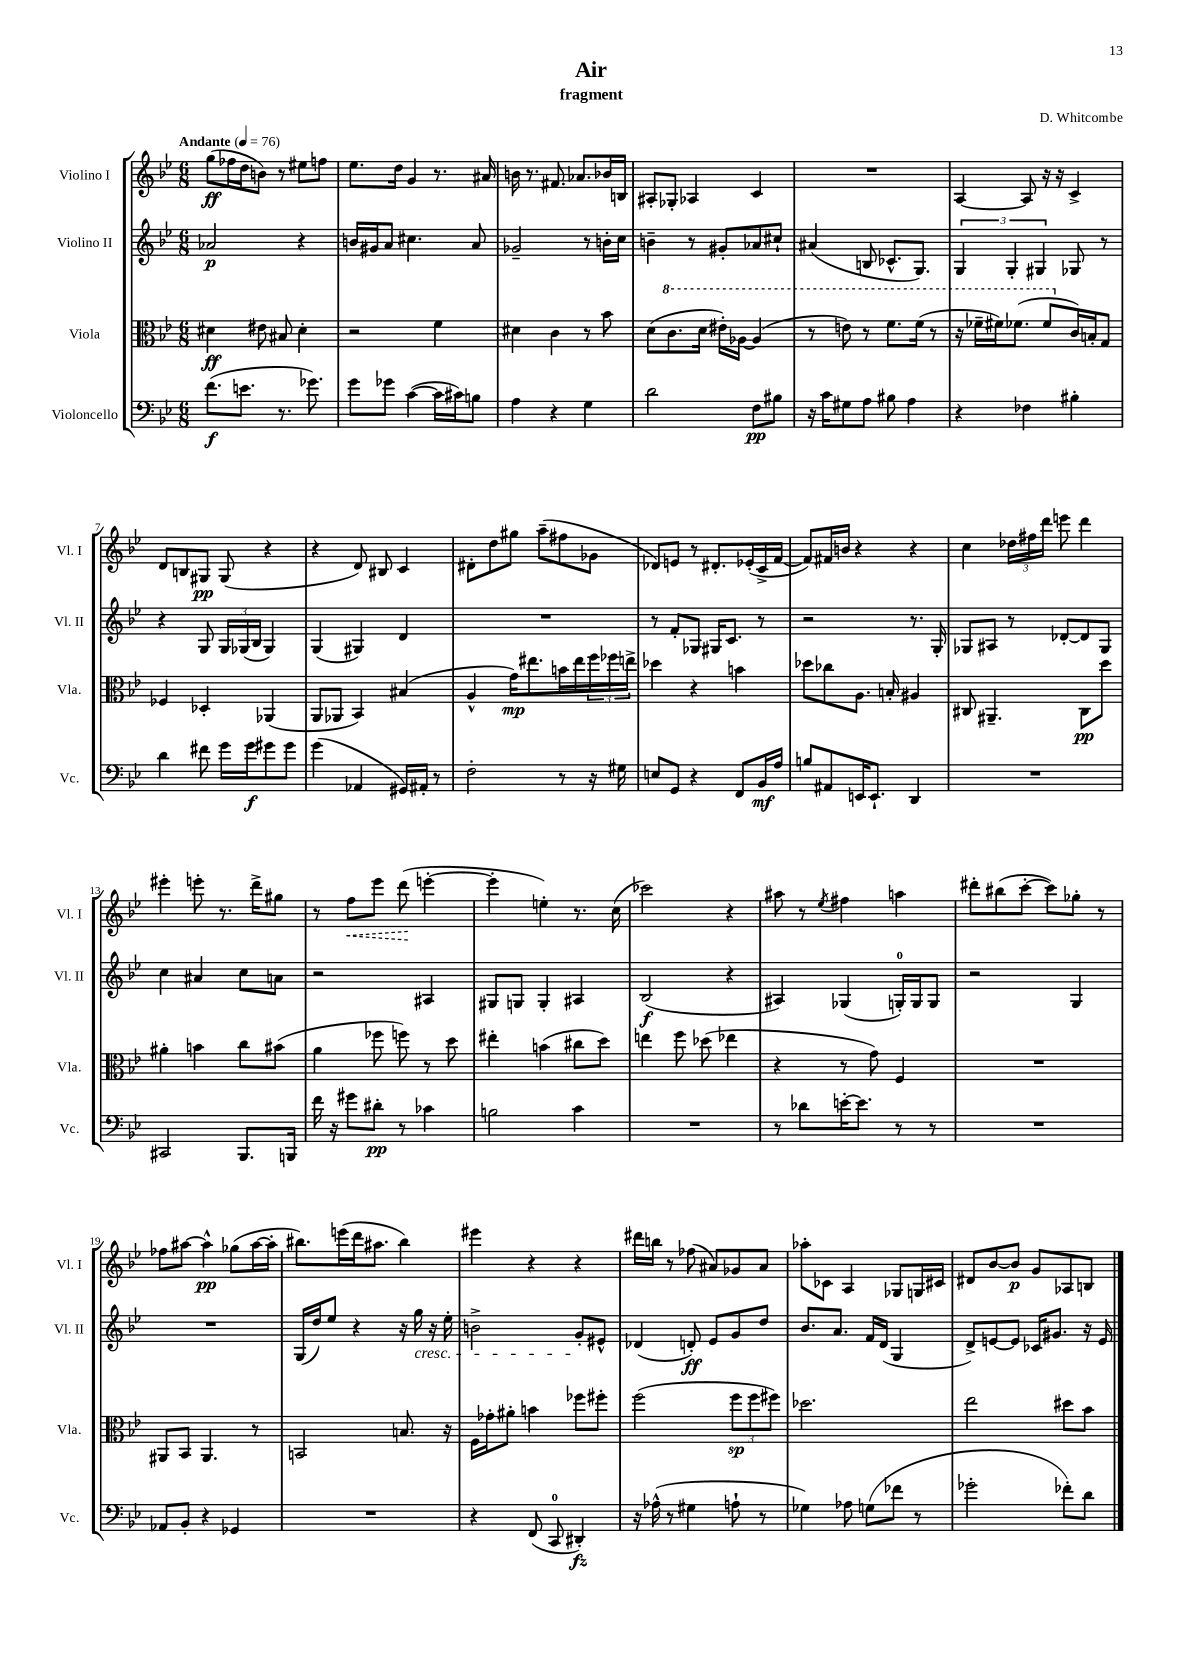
\header { title = "Air" composer = "D. Whitcombe" subtitle = "fragment" }
<<
\new StaffGroup <<
\new Staff = "s0" \with { instrumentName = "Violino I" shortInstrumentName = "Vl. I" } {
    \clef treble \key bes \major \numericTimeSignature \time 6/8 \tempo "Andante" 4 = 76
    g''8\ff( fes''16 d''16 b'8) r8 eis''8 f''8 |
    ees''8. d''16 g'4 r8. ais'16 |
    b'16 r8. fis'8. aes'8. bes'16 b16 |
    ais8-. ges8-. aes4 c'4 |
    R2. |
    a4~ a8 r16 r16 c'4-> |
    d'8 b8 gis8\pp gis8( r4 |
    r4 d'8) bis8 c'4 |
    dis'8-. d''8 gis''8 a''8--( fis''8 ges'8 |
    des'8) e'8 r8 dis'8.-. ees'16-.( c'16-> f'16~ |
    f'8) fis'16 b'16 r4 r4 |
    c''4 \tuplet 3/2 { des''16 fis''16 d'''16 } e'''8 d'''4 |
    eis'''4-. e'''8-. r8. d'''16-> gis''8 |
    r8 \once \override Hairpin.style = #'dashed-line f''8\< ees'''8 d'''8\!( e'''4~-. |
    e'''4-. e''4-.) r8. c''16( |
    ces'''2) r4 |
    ais''8 r8 \acciaccatura { ees''8 } fis''4 a''4 |
    dis'''8-. bis''8( c'''8~-. c'''8) ges''8-. r8 |
    fes''8 ais''8~ ais''4-^\pp ges''8( ais''16~ ais''16-. |
    bis''8.) e'''16( d'''16 ais''8. bis''4) |
    eis'''4 r4 r4 |
    dis'''16 b''16 r8 fes''8( ais'8) ges'8 ais'8 |
    aes''8-. ces'8 a4 ges8 g16 cis'16 |
    dis'8 bes'8~ bes'8\p g'8 aes8 b8 \bar "|." |
}
\new Staff = "s1" \with { instrumentName = "Violino II" shortInstrumentName = "Vl. II" } {
    \clef treble \key bes \major \numericTimeSignature \time 6/8
    aes'2\p r4 |
    b'16 gis'16 a'8 cis''4. a'8 |
    ges'2-- r8 b'16-. c''16 |
    b'4-- r8 gis'8-. aes'8 cis''8-! |
    ais'4( b8 ces'8.-^ g8.) |
    \tuplet 3/2 { g4 g4-. gis4 } ges8 r8 |
    r4 g8 \tuplet 3/2 { g16 ges16( bes16 } ges4) |
    g4( gis4) d'4 |
    R2. |
    r8 f'8-. ges8 gis16 c'8. r8 |
    r2 r8. g16-. |
    ges8 ais8 r8 des'8~-. des'8 ges8 |
    c''4 ais'4 c''8 a'8 |
    r2 ais4 |
    gis8 g8 g4-. ais4 |
    bes2\f( r4 |
    ais4) ges4( g16-0-.) g16 g8 |
    r2 g4 |
    R2. |
    g16( d''16) ees''8 r4 r16 g''16\cresc r16 ees''16-. |
    b'2-> g'8-.\! eis'8-^ |
    des'4( d'8-.\ff) ees'8 g'8 d''8 |
    bes'8. a'8. f'16 d'16( g4 |
    d'8->) e'8~ e'8 ces'16 gis'8. r16 e'16 \bar "|." |
}
\new Staff = "s2" \with { instrumentName = "Viola" shortInstrumentName = "Vla." } {
    \clef alto \key bes \major \numericTimeSignature \time 6/8
    dis'4\ff eis'8 bis8 dis'4-. |
    r2 f'4 |
    dis'4 c'4 r8 bes'8 |
    d'8( \ottava #1 c''8. d''16 eis''16-.) aes'16~ aes'4( |
    r8 e''8) r8 f''8. f''16( r8 |
    r16 fes''16-- fis''16) fes''8.( fes''8 \ottava #0 c'16) b16-. g8 |
    fes4 des4-. aes,4( |
    a,8 aes,8 bes,4) bis4( |
    a4-^ g'16\mp) eis''8. b'16 eis''16 \tuplet 3/2 { f''16 fes''16 e''16-> } |
    des''4 r4 b'4 |
    des''8 ces''8 a8. b16-. ais4 |
    cis8 ais,4.-- cis8\pp d''8 |
    ais'4-. b'4 c''8 bis'8( |
    a'4 fes''8 f''8) r8 d''8 |
    eis''4-. b'4( cis''8 d''8) |
    e''4 f''8 des''8( ees''4 |
    r4 r8 g'8) f4 |
    R2. |
    ais,8 bes,8 ais,4. r8 |
    b,2 b8. r16 |
    f16 ges'16-. ais'8-. b'4 fes''8 fis''8-. |
    f''2( \tuplet 3/2 { f''8\sp f''8 fis''8) } |
    des''2. |
    ees''2 dis''8 bes'8 \bar "|." |
}
\new Staff = "s3" \with { instrumentName = "Violoncello" shortInstrumentName = "Vc." } {
    \clef bass \key bes \major \numericTimeSignature \time 6/8
    f'8.\f( e'8. r8. ges'8.) |
    g'8 ges'8 c'4~( c'16 cis'16) b8 |
    a4 r4 g4 |
    d'2 f8\pp bis8 |
    r16 c'16 gis8 a8 bis8 a4 |
    r4 fes4 bis4-. |
    d'4 fis'8 g'16 g'16\f gis'8 gis'8 |
    g'4( aes,4 gis,16) ais,16-. r8 |
    f2-. r8 r16 gis16 |
    e8 g,8 r4 f,8 bes,16\mf a16 |
    b8 ais,8 e,16 e,8.-! d,4 |
    R2. |
    cis,2 bes,,8. b,,16 |
    f'16 r16 gis'8 dis'8-.\pp r8 ces'4 |
    b2 c'4 |
    R2. |
    r8 des'8 e'16~-. e'8. r8 r8 |
    R2. |
    aes,8 bes,8-. r4 ges,4 |
    R2. |
    r4 f,8( c,8-0 dis,4-.\fz) |
    r16 aes16-^( r8 gis4 a8-! r8 |
    ges4) aes8 g8( fes'8 r8 |
    ges'2-. fes'8-.) d'8 \bar "|." |
}
>>
>>
